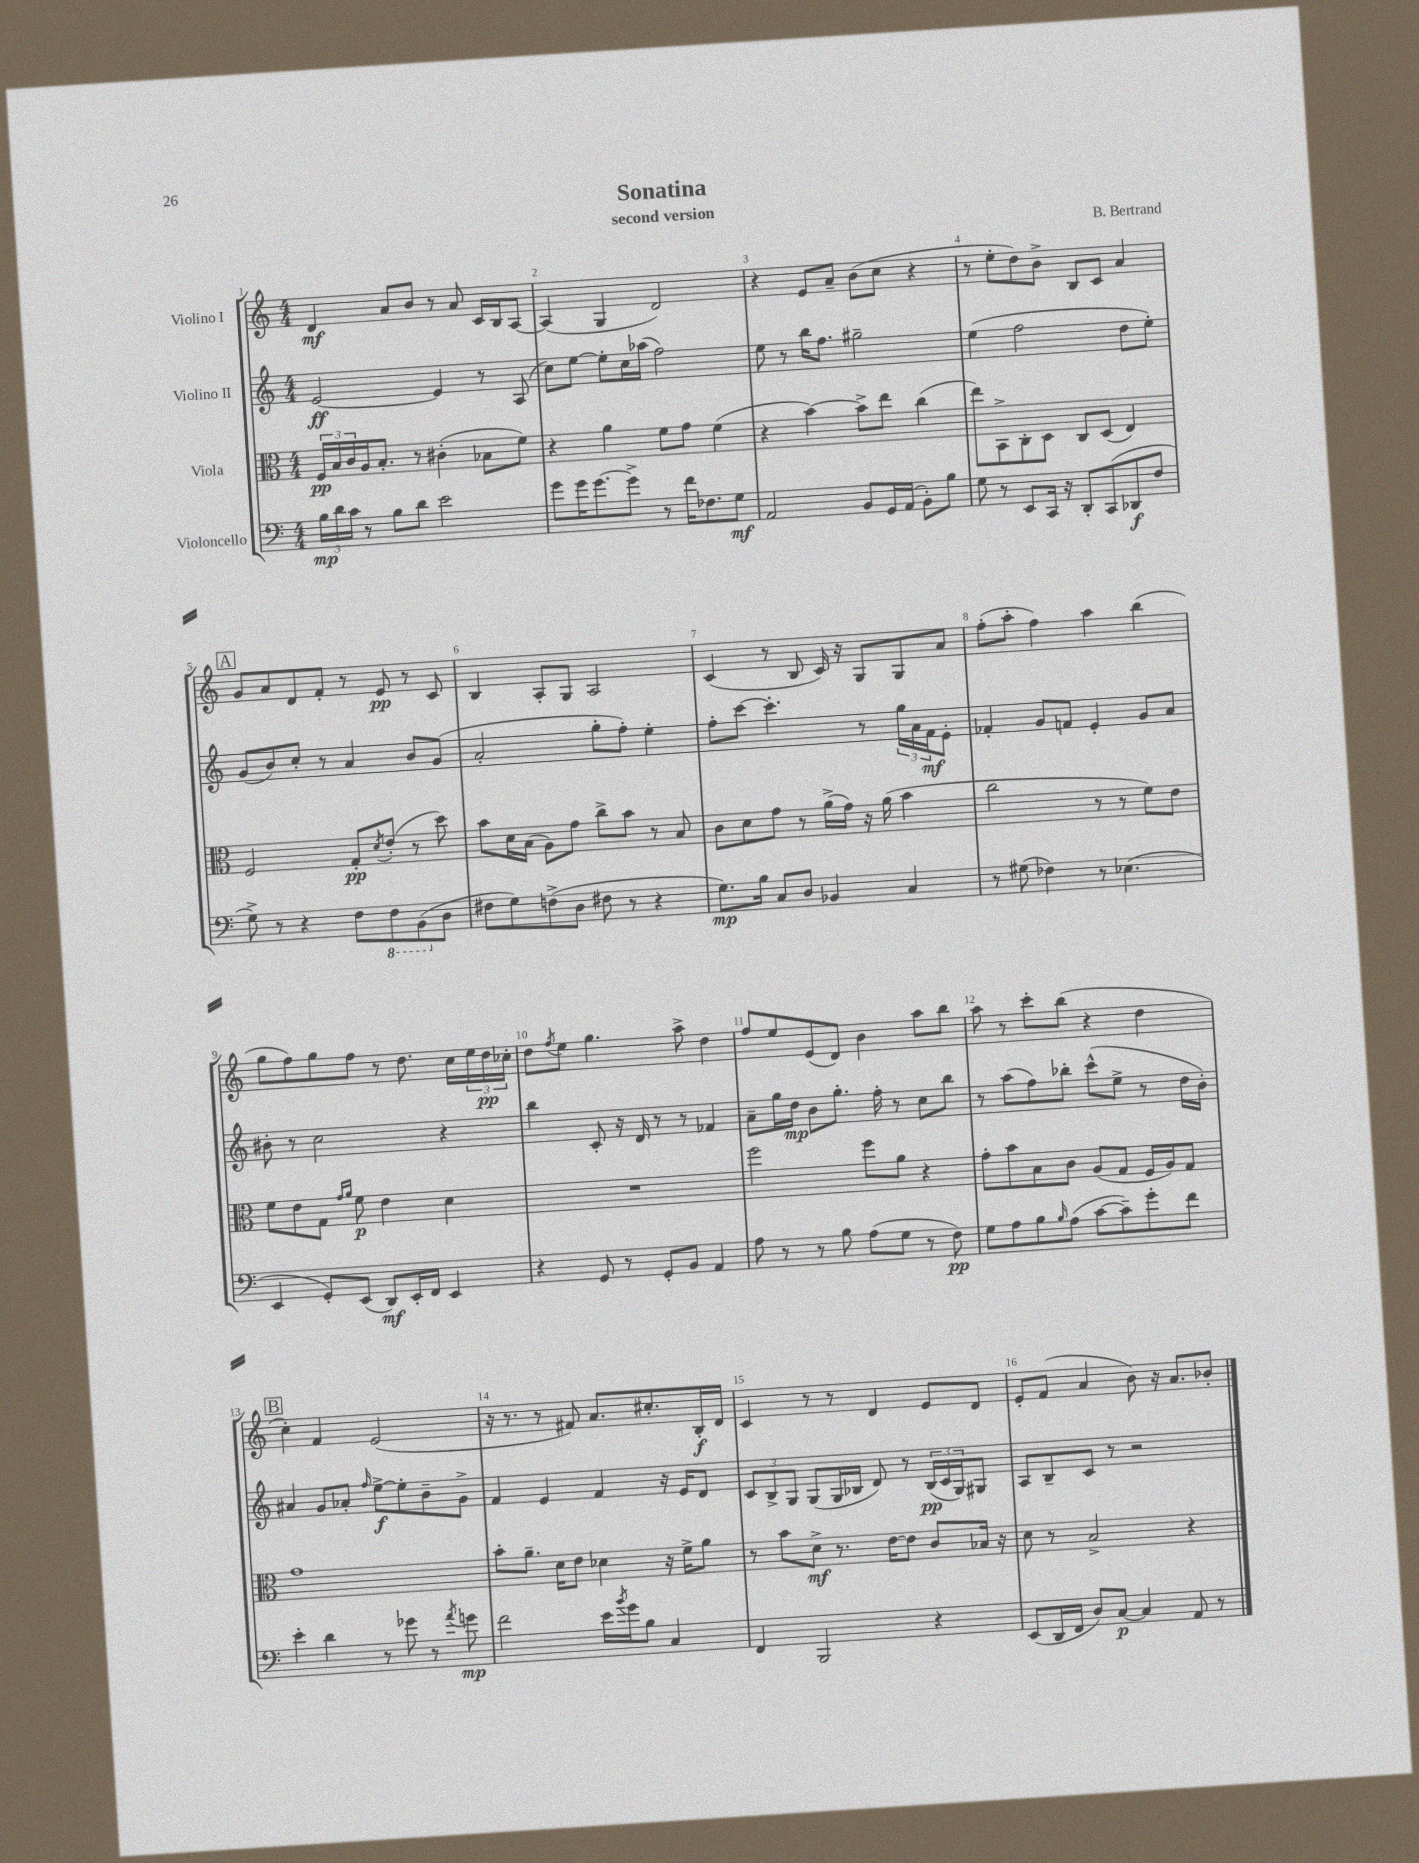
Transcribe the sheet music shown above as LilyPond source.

\header { title = "Sonatina" composer = "B. Bertrand" subtitle = "second version" }
<<
\new StaffGroup <<
\new Staff = "s0" \with { instrumentName = "Violino I" } {
    \clef treble \key c \major \numericTimeSignature \time 4/4
    d'4\mf a'8 b'8 r8 a'8 c'16 b16 a8~ |
    a4( g4 d'2) |
    r4 e'8 a'8-- b'8( c''8 r4 |
    r8 e''8-. d''8) b'8-> b8 c'8 a'4 |
    \mark \markup { \box "A" } g'8 a'8 d'8 f'8-. r8 e'8\pp r8 c'8 |
    b4 a8-. g8 a2 |
    c'4( r8 b8 c'16) r16 g8 g8 a'8 |
    f''8-.( a''8-. f''4) a''4 b''4( |
    g''8 f''8) g''8 f''8 r8 d''8. c''16 \tuplet 3/2 { e''16 d''16\pp ces''16-. } |
    d''8 \acciaccatura { f''8 } e''8 g''4. a''8-> d''4 |
    f''8 e''8 e'8( d'8) b'4 a''8 b''8 |
    a''8 r8 c'''8-. b''8( r4 d''4 |
    \mark \markup { \box "B" } c''4-.) f'4 e'2( |
    r16 r8. r8 fis'8) a'8. cis''8.-. b16-.\f d'16 |
    c'4 r8 r8 d'4 e'8 d'8 |
    e'8-. f'8( a'4 b'8) r16 a'8. bes'8-. \bar "|." |
}
\new Staff = "s1" \with { instrumentName = "Violino II" } {
    \clef treble \key c \major \numericTimeSignature \time 4/4
    e'2~\ff e'4 r8 a8( |
    c''8) e''8~ e''8-. c''16 aes''16( f''2) |
    e''8 r8 b''16 f''8. gis''2-- |
    e''4( f''2 d''8 e''8-.) |
    \mark \markup { \box "A" } g'8( b'8) c''8-. r8 a'4 b'8 g'8( |
    a'2-. g''8-. f''8-.) e''4-. |
    f''8-. c'''8~ c'''4.-. r8 \tuplet 3/2 { g''16 a'16 f'16\mf } e'8-. |
    fes'4-. g'8 f'8 e'4-. g'8 a'8 |
    bis'8-. r8 c''2 r4 |
    b''4 c'8-. r16 d'16 r8 r8 fes'4 |
    a'8-- g''16 d''16\mp b'8 g''8.-. f''16-. r8 c''8 b''8 |
    r8 a''8( f''8) bes''8-. c'''8-^( e''8-> r8 d''16 b'16-.) |
    \mark \markup { \box "B" } ais'4 g'8 aes'8-. \grace { f''16 } e''8~->\f e''8-. b'8-- g'8-> |
    f'4 e'4 f'4 r16 e'16 d'8 |
    \tuplet 3/2 { c'8 b8-> g8 } g8( g16 bes16 d'8) r8 \tuplet 3/2 { bes16\pp( c'16 g16) } gis8 |
    a8 b8-- c'8 r8 r2 \bar "|." |
}
\new Staff = "s2" \with { instrumentName = "Viola" } {
    \clef alto \key c \major \numericTimeSignature \time 4/4
    \tuplet 3/2 { f16\pp b16 c'16 } a16 b8.-. r8 cis'4-.( bes8 f'8) |
    r4 a'4 f'8 g'8 f'4( |
    r4 b'4~) b'8-> e''8 c''4( |
    e''8) b,8-> c8-. d8 c8 d8( e4) |
    \mark \markup { \box "A" } f2 g8-.\pp \acciaccatura { d'8 } e'8-.( r8 d''8) |
    b'8 d'16 b16( a8) g'8 c''8-> b'8 r8 b8 |
    c'8 d'8 g'8 r8 a'16->( g'16) r16 a'16( b'4 |
    c''2 r8 r8 f'8) e'8 |
    f'8 e'8 g8 \grace { g'16 a'16 } f'8\p e'4 d'4 |
    R1 |
    f''2 f''8 a'8 r4 |
    g'8-. b'8 b8 c'8 a8( g8 f16 a16) g8 |
    \mark \markup { \box "B" } g'1 |
    b'8-. a'8.-- d'16 e'8 des'4 r16 f'16-> a'8 |
    r8 b'8 d'8->\mf r8. e'16~ e'8 c'8 bes16 r16 |
    d'8 r8 b2-> r4 \bar "|." |
}
\new Staff = "s3" \with { instrumentName = "Violoncello" } {
    \clef bass \key c \major \numericTimeSignature \time 4/4
    \tuplet 3/2 { b16\mp d'16 c'16 } r8 b8 d'8 e'2 |
    g'8 g'16 g'8.~ g'8-> r8 f'16 fes8. g8\mf |
    a,2 b,8 g,16 a,16( b,8-.) b8 |
    g8 r8 e,8 c,16 r16 d,8-. c,8( des,8\f f8 |
    \mark \markup { \box "A" } g8->) r8 r4 f8 \ottava #-1 f,8 b,,8( \ottava #0 d8 |
    fis8 g8) f8->( d8 fis8 r8 r4 |
    g8.\mp) b16 c8 d8 bes,4 c4 |
    r8 gis8( fes4) r8 ees4.( |
    e,4 g,8-.) e,8( d,8\mf) e,16-. f,16 e,4 |
    r4 g,8 r8 g,8-. b,8 a,4 |
    a8 r8 r8 b8 a8( g8 r8 f8\pp) |
    g8 a8 b8 \grace { b16 } a8( c'8~ c'8--) g'8-. f'8 |
    \mark \markup { \box "B" } e'4-. d'4 r8 ges'8 r8 \acciaccatura { a'8 } g'8\mp |
    f'2 e'16 \acciaccatura { b'8 } g'16 b8 c4 |
    f,4 b,,2 r4 |
    e,8( d,16 f,16 d8) c8~\p c4 a,8 r8 \bar "|." |
}
>>
>>
\layout { \context { \Score \override BarNumber.break-visibility = ##(#f #t #t) barNumberVisibility = #all-bar-numbers-visible } }
